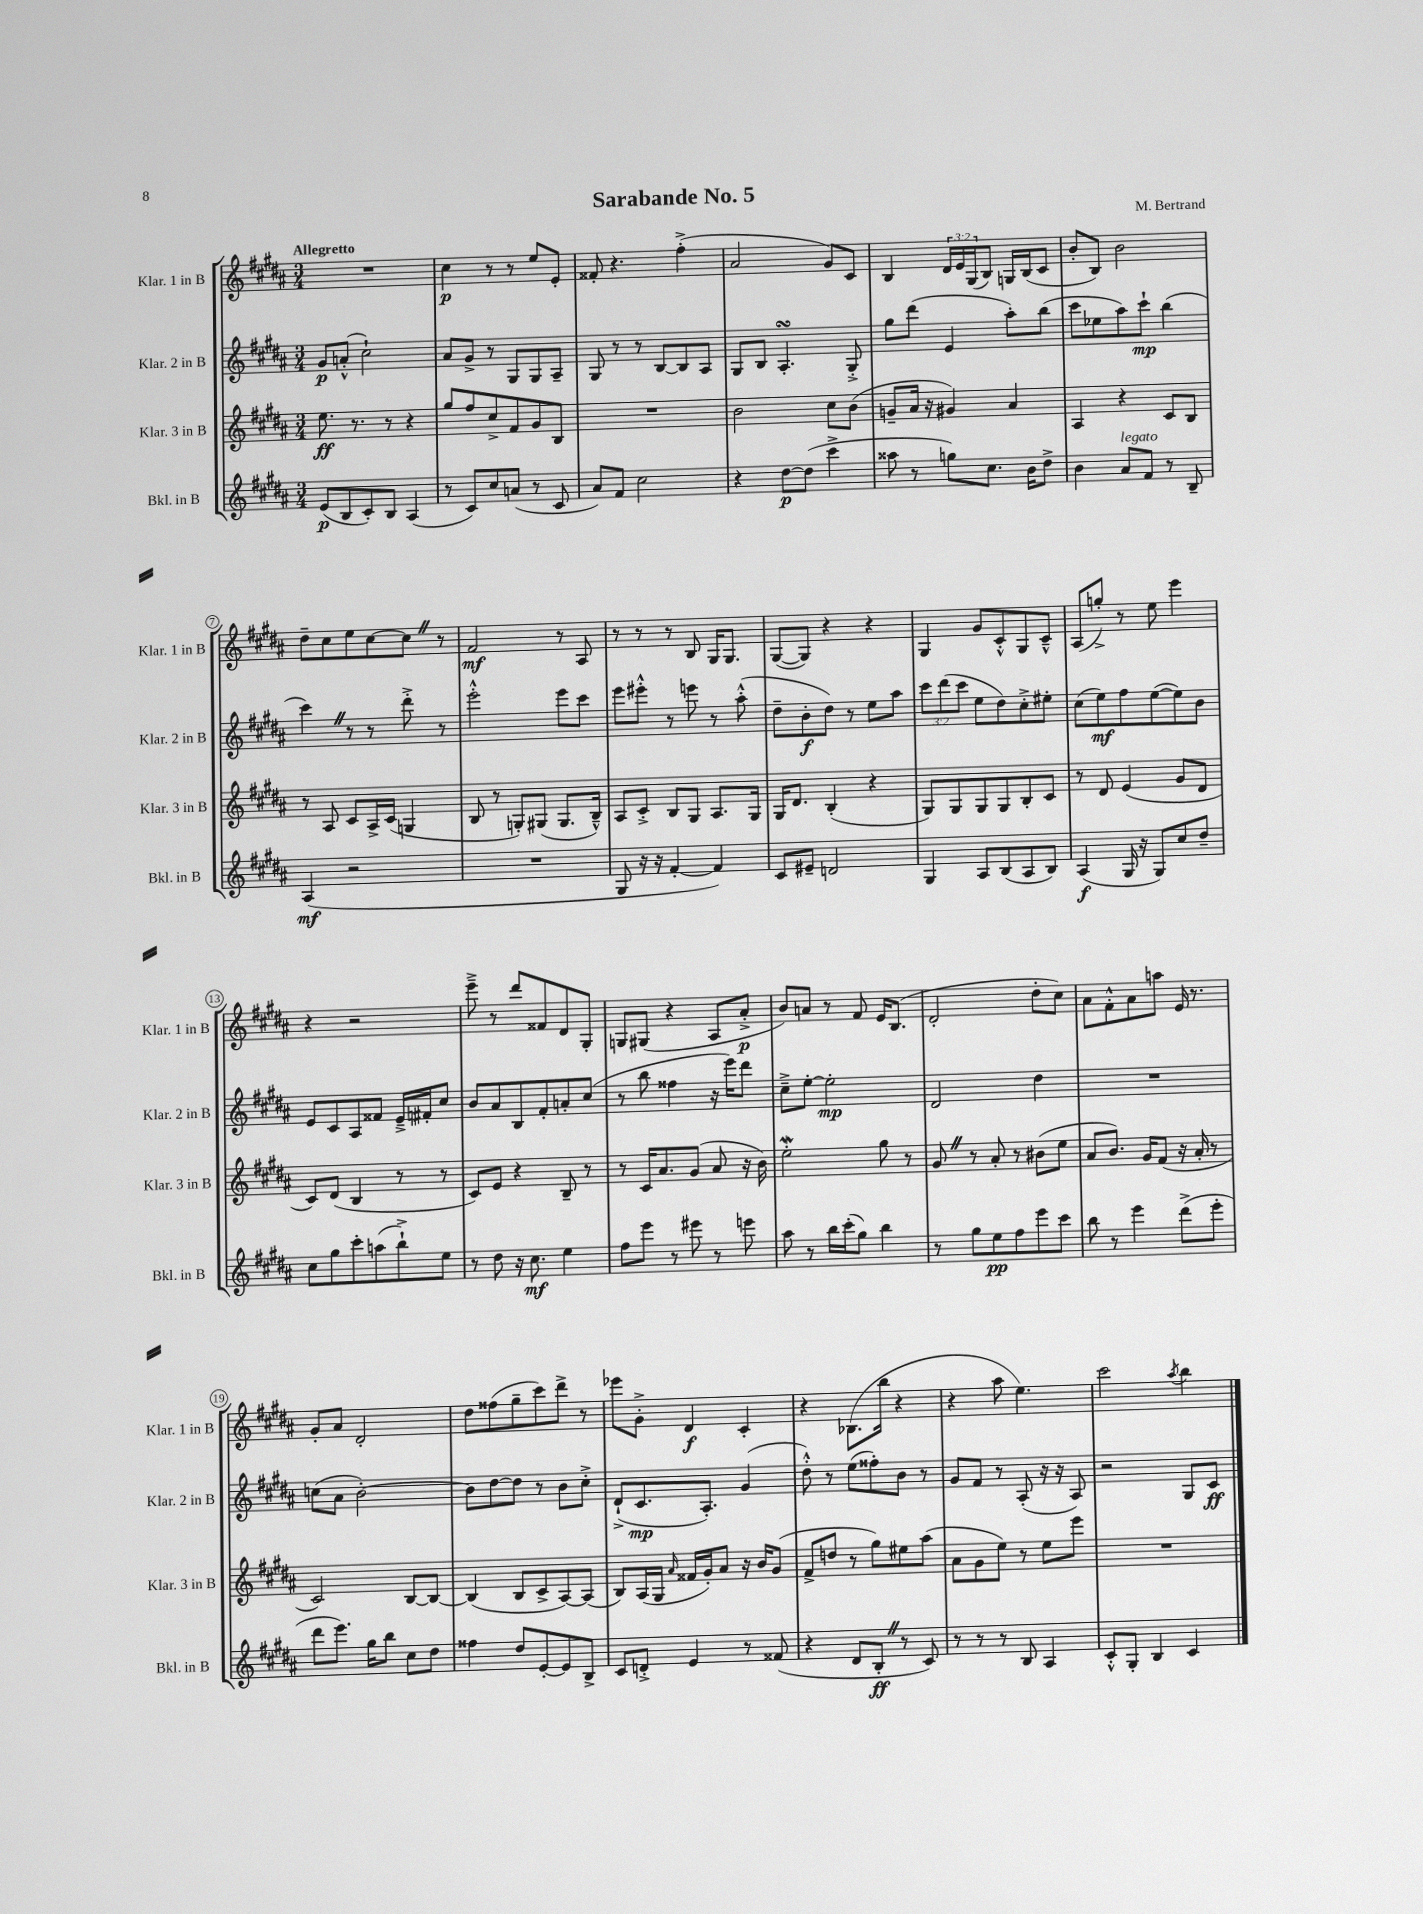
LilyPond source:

\header { title = "Sarabande No. 5" composer = "M. Bertrand" }
<<
\new StaffGroup <<
\new Staff = "s0" \with { instrumentName = "Klar. 1 in B" shortInstrumentName = "Klar. 1 in B" } {
    \clef treble \key b \major \numericTimeSignature \time 3/4 \override Staff.TupletNumber.text = #tuplet-number::calc-fraction-text \tempo "Allegretto"
    R2. |
    cis''4\p r8 r8 e''8 e'8-. |
    fisis'8-. r4. fis''4-.->( |
    ais'2 gis'8) cis'8 |
    b4 \tuplet 3/2 { dis'16 e'16 gis16( } b8) g16 b16( cis'8 |
    b'8-. b8) b'2 |
    dis''8-- cis''8 e''8 cis''8~ cis''8 \once \override BreathingSign.text = \markup { \musicglyph "scripts.caesura.straight" } \breathe r8 |
    fis'2\mf r8 ais8 |
    r8 r8 r8 b8 gis16 gis8. |
    gis8~( gis8) r4 r4 |
    gis4 gis'8 cis'8-.-^ gis8 cis'8---^ |
    ais8( g''8-.->) r8 e''8 e'''4 |
    r4 r2 |
    e'''8---> r8 dis'''8 fisis'8 dis'8 gis8-. |
    g8 gis8( r4 ais8 ais'8-.->\p |
    b'8) a'8 r8 fis'8 e'16 b8.( |
    dis'2-. dis''8-. cis''8) |
    ais'8 fis'8-.-^ ais'8 a''8 e'16 r8. |
    gis'8-. ais'8 dis'2-. |
    dis''8 fisis''8( gis''8-- cis'''8) dis'''8-> r8 |
    ees'''8 gis'8-.-> dis'4\f cis'4-. |
    r4 bes8.( b''16 r4 |
    r4 ais''8 e''4.) |
    cis'''2 \acciaccatura { ais''8 } b''4 \bar "|." |
}
\new Staff = "s1" \with { instrumentName = "Klar. 2 in B" shortInstrumentName = "Klar. 2 in B" } {
    \clef treble \key b \major \numericTimeSignature \time 3/4 \override Staff.TupletNumber.text = #tuplet-number::calc-fraction-text
    gis'8\p a'8-.-^( cis''2-!) |
    ais'8 gis'8-> r8 gis8 gis8 ais8-- |
    gis8 r8 r8 b8~ b8 ais8 |
    gis8 b8 ais4.-.\turn gis8-.-> |
    gis''8 dis'''8( e'4 ais''8-.) b''8( |
    cis'''8 ees''8 ais''8) cis'''8-!\mp b''4( |
    cis'''4) \once \override BreathingSign.text = \markup { \musicglyph "scripts.caesura.straight" } \breathe r8 r8 dis'''8-.-> r8 |
    e'''2-.-^ e'''8 cis'''8 |
    e'''8 eis'''8-.-^ r8 e'''8 r8 ais''8-.-^( |
    dis''8-- b'8-.\f dis''8) r8 e''8 ais''8 |
    \tuplet 3/2 { cis'''8 dis'''8( cis'''8 } e''8 dis''8) cis''8-.-> eis''8-. |
    cis''8( e''8\mf) fis''8 e''8~( e''8) b'8 |
    e'8 cis'8 ais8 fisis'8 e'16---> fis'16-. cis''8 |
    b'8 ais'8 b8 fis'8-. a'8-. cis''8( |
    r8 b''8 fisis''4 r16 e'''16) dis'''8 |
    cis''8---> e''8~-. e''2-.\mp |
    dis'2 dis''4 |
    R2. |
    c''8( ais'8 b'2~-.) |
    b'8 dis''8~ dis''8 r8 b'8 cis''8-.-> |
    dis'8-!->( cis'8.\mp ais8.-.) gis'4( |
    dis''8-.-^) r8 e''8( fisis''8-.) b'8 r8 |
    gis'8 fis'8 r8 ais8-.( r16 r16 ais8) |
    r2 gis8 cis'8\ff \bar "|." |
}
\new Staff = "s2" \with { instrumentName = "Klar. 3 in B" shortInstrumentName = "Klar. 3 in B" } {
    \clef treble \key b \major \numericTimeSignature \time 3/4
    e''8.\ff r8. r8 r4 |
    gis''8 fis''8 cis''8-> fis'8 gis'8 b8 |
    R2. |
    b'2 cis''8 b'8( |
    g'8-- ais'16 r16 gis'4) ais'4 |
    ais4 r4 cis'8 b8 |
    r8 ais8 cis'8 ais16-> cis'16( g4 |
    b8 r8 g8-.) gis8( gis8. b16---^) |
    ais8 cis'8-.-> b8 gis8 ais8. gis16 |
    gis16 dis'8. b4-.( r4 |
    gis8) gis8 gis8 gis8 b8-. cis'8 |
    r8 dis'8 e'4( gis'8 dis'8 |
    cis'8) dis'8( b4 r8 r8 |
    cis'8) e'8 r4 b8-- r8 |
    r8 cis'16 ais'8. gis'8( ais'8 r16 b'16) |
    e''2-.\mordent gis''8 r8 |
    gis'8 \once \override BreathingSign.text = \markup { \musicglyph "scripts.caesura.straight" } \breathe r8 ais'8-. r8 bis'8( e''8 |
    ais'8 b'8.) gis'16 fis'8( r16 ais'16-. r8 |
    cis'2) b8~ b8~ |
    b4( b8 cis'8-> ais8~) ais8( |
    b8) ais16( gis16 \grace { ais'16 } fisis'16 gis'16-.) ais'8 r16 b'16 gis'8( |
    fis'8-> d''8 r8 gis''8) eis''8 ais''8( |
    ais'8 gis'8 e''8) r8 e''8 e'''8 |
    R2. \bar "|." |
}
\new Staff = "s3" \with { instrumentName = "Bkl. in B" shortInstrumentName = "Bkl. in B" } {
    \clef treble \key b \major \numericTimeSignature \time 3/4
    e'8\p( b8 cis'8-.) b8 ais4( |
    r8 cis'8) cis''8 a'8( r8 cis'8 |
    ais'8) fis'8 cis''2 |
    r4 dis''8~\p dis''8( cis'''4-> |
    aisis''8 r8 g''8) cis''8. b'16 dis''8-> |
    b'4 ais'8^\markup { \italic "legato" } fis'8 r8 b8-- |
    ais4\mf( r2 |
    R2. |
    gis8 r16 r16 fis'4~-. fis'4) |
    cis'8 eis'8-- d'2 |
    gis4 ais8 b8( ais8 b8) |
    ais4\f( gis16 r16 gis8) cis''8 dis''8-- |
    cis''8 gis''8 cis'''8-. a''8( b''8-!->) e''8 |
    r8 dis''8 r16 cis''8.\mf e''4 |
    fis''8 e'''8 r8 eis'''8 r8 e'''8 |
    ais''8 r8 b''16 cis'''16-.( gis''8) b''4 |
    r8 gis''8 e''8\pp fis''8 e'''8 cis'''8 |
    b''8 r8 e'''4 dis'''8->( e'''8-. |
    dis'''8 e'''8.) gis''16 b''8 cis''8 dis''8 |
    fisis''4 dis''8 e'8~-. e'8 b8-> |
    cis'8 d'8-.-> e'4 r8 fisis'8( |
    r4 dis'8 b8-.\ff \once \override BreathingSign.text = \markup { \musicglyph "scripts.caesura.straight" } \breathe r8 cis'8) |
    r8 r8 r8 b8 ais4 |
    cis'8-.-^ gis8-. b4 cis'4 \bar "|." |
}
>>
>>
\layout { \context { \Score \override BarNumber.stencil = #(make-stencil-circler 0.1 0.3 ly:text-interface::print) } }
